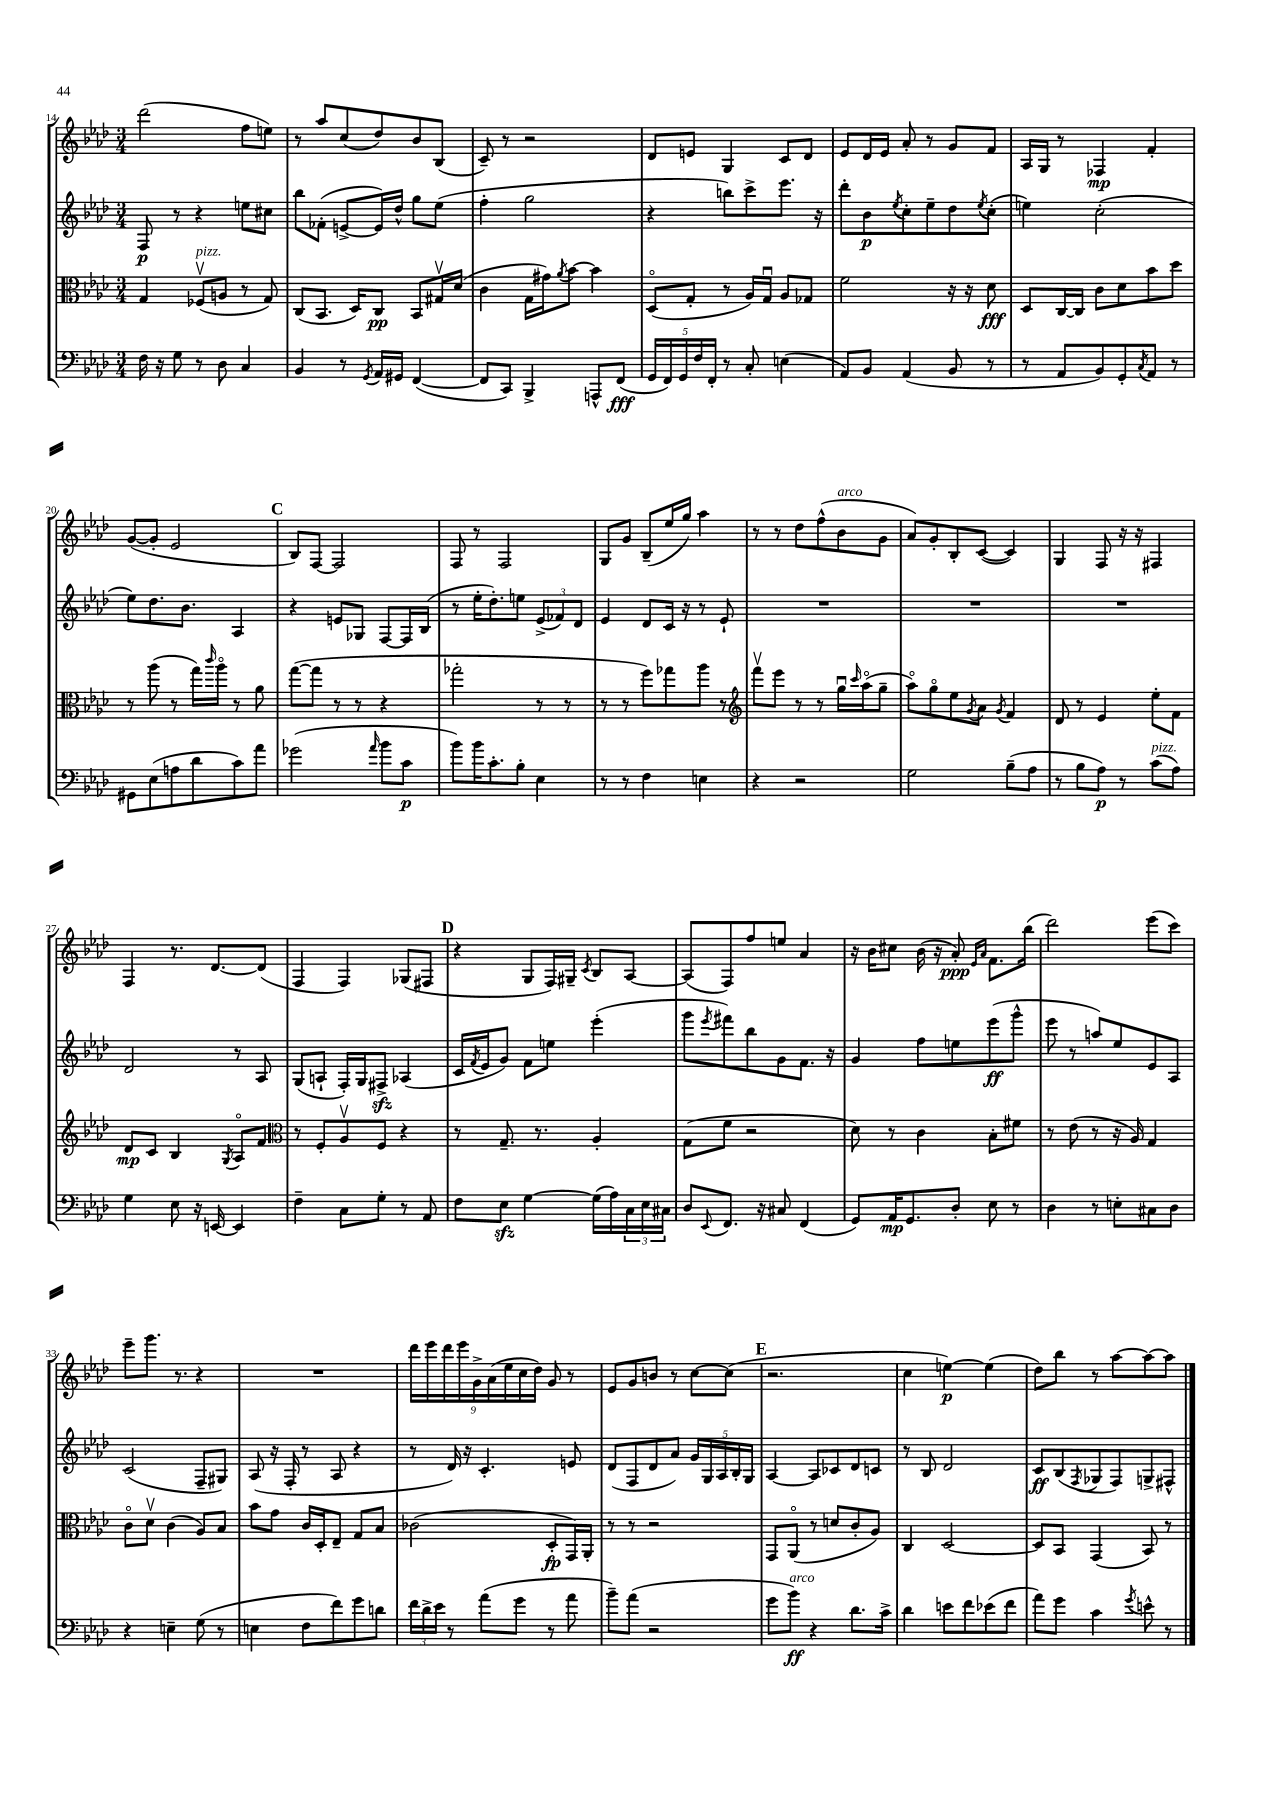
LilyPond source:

<<
\new StaffGroup <<
\new Staff = "s0" {
    \clef treble \key aes \major \numericTimeSignature \time 3/4
    des'''2( f''8 e''8) |
    r8 aes''8 c''8( des''8) bes'8 bes8( |
    c'8--) r8 r2 |
    des'8 e'8 g4 c'8 des'8 |
    ees'8 des'16 ees'16 aes'8-. r8 g'8 f'8 |
    aes16 g16 r8 fes4\mp f'4-. |
    g'8~( g'8-. ees'2 |
    \mark \markup { \bold "C" } bes8) f8~ f2 |
    f8 r8 f2 |
    g8 g'8 bes8--( ees''16 g''16) aes''4 |
    r8 r8 des''8 f''8-^( bes'8^\markup { \italic "arco" } g'8 |
    aes'8) g'8-. bes8-. c'8~( c'4) |
    g4 f8 r16 r16 fis4 |
    f4 r8. des'8.~ des'8( |
    f4 f4) ges8( fis8 |
    \mark \markup { \bold "D" } r4 g8 f16) gis16-- \acciaccatura { c'8 } bes8 aes8~ |
    aes8( f8) f''8 e''8 aes'4 |
    r16 bes'16 cis''8 bes'16( r16 aes'8-.\ppp) \grace { ees'16 aes'16 } f'8. bes''16( |
    des'''2) ees'''8( c'''8) |
    ees'''8-- g'''8. r8. r4 |
    R2. |
    \tuplet 9/8 { des'''16 ees'''16 des'''16 ees'''16 g'16-> aes'16( ees''16 c''16 des''16) } g'8 r8 |
    ees'8 g'8 b'8 r8 c''8~ c''8( |
    \mark \markup { \bold "E" } r2. |
    c''4 e''4~\p) e''4( |
    des''8) bes''8 r8 aes''8~ aes''8~ aes''8 \bar "|." |
}
\new Staff = "s1" {
    \clef treble \key aes \major \numericTimeSignature \time 3/4
    f8\p r8 r4 e''8 cis''8 |
    bes''8 fes'8-.( e'8~-> e'16) des''16-^ g''8 ees''8( |
    f''4-. g''2 |
    r4 b''8) c'''8-> ees'''8. r16 |
    des'''8-. bes'8\p \acciaccatura { ees''8 } c''8-. ees''8-- des''8 \acciaccatura { ees''8 } c''8-.( |
    e''4) c''2-.( |
    ees''8) des''8. bes'8. aes4 |
    \mark \markup { \bold "C" } r4 e'8 ges8 f8~ f16 bes16( |
    r8 ees''16-. des''8.-.) e''8 \tuplet 3/2 { ees'8->( fes'8) des'8 } |
    ees'4 des'8 c'16 r16 r8 ees'8-! |
    R2. |
    R2. |
    R2. |
    des'2 r8 aes8 |
    g8( a8-! f16-.) g16 fis8->\sfz aes4( |
    \mark \markup { \bold "D" } c'16 \acciaccatura { f'8 } ees'16 g'8) f'8 e''8 ees'''4-.( |
    g'''8 \acciaccatura { ees'''8 } fis'''8) bes''8 g'8 f'8. r16 |
    g'4 f''8 e''8 ees'''8\ff( g'''8-^ |
    ees'''8 r8 a''8) ees''8 ees'8 aes8 |
    c'2( f8-- gis8) |
    aes8( r16 f16-. r8 aes8 r4 |
    r8 des'16) r16 c'4.-. e'8 |
    des'8( f8 des'8 aes'8) \tuplet 5/4 { g'16 g16 aes16 bes16-. g16 } |
    \mark \markup { \bold "E" } aes4~ aes8 ces'8 des'8 c'8 |
    r8 bes8 des'2 |
    c'8\ff bes8( \acciaccatura { f8 } ges8 f8) g8-> fis8-^ \bar "|." |
}
\new Staff = "s2" {
    \clef alto \key aes \major \numericTimeSignature \time 3/4
    g4 fes8\upbow^\markup { \italic "pizz." }( a8 r8 g8) |
    c8( bes,8. des16) c8\pp bes,8 gis16\upbow des'16( |
    c'4 g16 gis'16) \acciaccatura { aes'8 } bes'8~ bes'4 |
    des8\flageolet( g8-. r8 aes16) g16\downbow aes8 ges8 |
    f'2 r16 r16 des'8\fff |
    des8 c16~ c16 c'8 des'8 bes'8 des''8 |
    r8 aes''8( r8 g''16) \grace { c'''16 } aes''16\flageolet r8 aes'8 |
    \mark \markup { \bold "C" } g''8~( g''8 r8 r8 r4 |
    ges''2-. r8 r8 |
    r8 r8 f''8) ges''8 aes''8 r8 |
    \clef treble f'''8\upbow ees'''8 r8 r8 g''16\downbow \grace { c'''16 } aes''16\flageolet( g''8-- |
    aes''8\flageolet) g''8\flageolet ees''8 \acciaccatura { g'8 } aes'8 \acciaccatura { g'8 } f'4 |
    des'8 r8 ees'4 ees''8-. f'8 |
    des'8\mp c'8 bes4 \acciaccatura { g8 } aes8\flageolet f'8 |
    \clef alto r8 f8-. aes8\upbow f8 r4 |
    \mark \markup { \bold "D" } r8 g8.-- r8. aes4-. |
    g8( f'8 r2 |
    des'8) r8 c'4 bes8-. fis'8 |
    r8 ees'8( r8 r16 aes16) g4 |
    c'8\flageolet des'8\upbow c'4( aes8) bes8 |
    bes'8 g'8 c'16 des16-. ees8-- g8 bes8 |
    ces'2( des8-.\fp g,16) aes,16-. |
    r8 r8 r2 |
    \mark \markup { \bold "E" } g,8 aes,8\flageolet( r8 d'8 c'8-. aes8) |
    c4 des2~ |
    des8 bes,8 g,4( bes,8) r8 \bar "|." |
}
\new Staff = "s3" {
    \clef bass \key aes \major \numericTimeSignature \time 3/4
    f16 r16 g8 r8 des8 c4 |
    bes,4 r8 \acciaccatura { g,8 } aes,16 gis,16 f,4~( |
    f,8 c,8) bes,,4-> a,,8-^ f,8\fff( |
    \tuplet 5/4 { g,16 f,16) g,16 f16 f,16-. } r8 c8-. e4( |
    aes,8) bes,8 aes,4( bes,8 r8 |
    r8 aes,8 bes,8) g,8-. \acciaccatura { c8 } aes,8 r8 |
    gis,8 ees8( a8 des'8 c'8) aes'8 |
    \mark \markup { \bold "C" } ges'2( \grace { aes'16 } bes'8 c'8\p |
    bes'8) bes'16 c'8.-. bes8-. ees4 |
    r8 r8 f4 e4 |
    r4 r2 |
    g2 bes8--( aes8 |
    r8 bes8 aes8\p) r8 c'8^\markup { \italic "pizz." }( aes8) |
    g4 ees8 r16 e,16~ e,4 |
    f4-- c8 g8-. r8 aes,8 |
    \mark \markup { \bold "D" } f8 ees8\sfz g4~ g16( aes16) \tuplet 3/2 { c16 ees16 cis16 } |
    des8 \appoggiatura { ees,8 } f,8. r16 cis8 f,4( |
    g,8) aes,16\mp g,8. des8-. ees8 r8 |
    des4 r8 e8-. cis8 des8 |
    r4 e4-- g8( r8 |
    e4 f8 f'8) g'8 d'8 |
    \tuplet 3/2 { f'16 des'16-> ees'16 } r8 aes'8( g'8 r8 aes'8 |
    bes'8--) aes'8( r2 |
    \mark \markup { \bold "E" } g'8 bes'8\ff^\markup { \italic "arco" }) r4 des'8. c'16-> |
    des'4 e'8 f'8 ees'8( f'8 |
    aes'8) g'8 c'4 \acciaccatura { g'8 } e'8-^ r8 \bar "|." |
}
>>
>>
\layout { \context { \Score currentBarNumber = #14 } }
